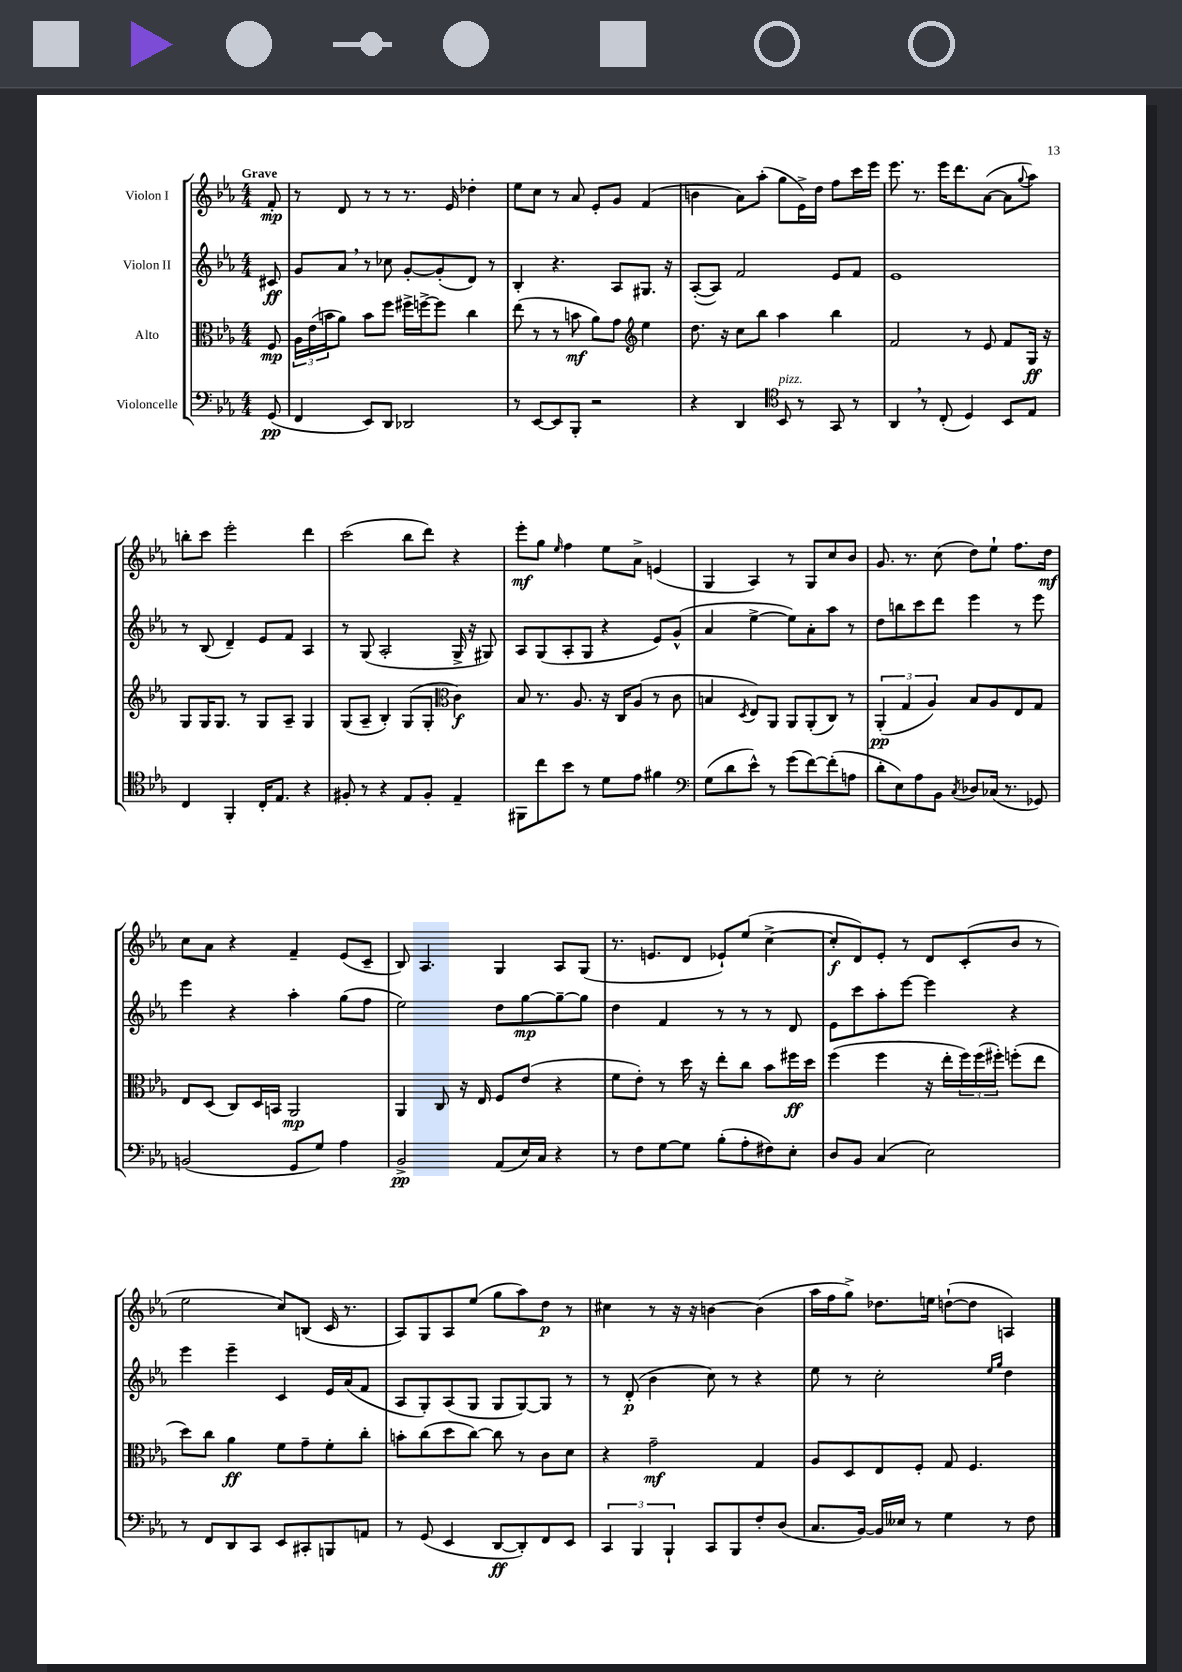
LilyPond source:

<<
\new StaffGroup <<
\new Staff = "s0" \with { instrumentName = "Violon I" } {
    \clef treble \key ees \major \numericTimeSignature \time 4/4 \partial 8 \tempo "Grave"
    f'8-.\mp |
    r8 d'8 r8 r8 r8. ees'16 des''4-. |
    ees''8 c''8 r8 aes'8 ees'8-. g'8 f'4( |
    b'4 aes'8) aes''8-.( g''8 ees'16->) d''16 f''8 c'''16 ees'''16 |
    ees'''8. r8. ees'''16 d'''8. aes'8~( aes'8 \appoggiatura { g''8 } aes''8) |
    b''8-. c'''8 ees'''2-. d'''4 |
    c'''2( bes''8 d'''8) r4 |
    ees'''8-.\mf g''8 \grace { ees''16 } f''4 ees''8 aes'8-> e'4( |
    g4 aes4) r8 g8 c''8 bes'8 |
    g'8. r8. c''8( d''8) ees''8-! f''8. d''16\mf |
    c''8 aes'8 r4 f'4-- ees'8( c'8-- |
    bes8) aes4. g4 aes8 g8( |
    r8. e'8. d'8 ees'8-!) ees''8( c''4~-> |
    c''8-.\f d'8) ees'8-. r8 d'8 c'8-.( bes'8 r8 |
    ees''2 c''8) b8( c'16 r8. |
    aes8) g8 aes8 ees''8( g''8 aes''8) d''8\p r8 |
    cis''4 r8 r16 r16 b'4~ b'4( |
    aes''16 f''16 g''8->) des''8. e''16 d''8~-!( d''8 a4) \bar "|." |
}
\new Staff = "s1" \with { instrumentName = "Violon II" } {
    \clef treble \key ees \major \numericTimeSignature \time 4/4 \partial 8
    cis'8\ff |
    g'8 aes'8 \breathe r8 ces''8 g'8~-. g'8-.( d'8) r8 |
    bes4-. r4. aes8 gis8. r16 |
    aes8~-.( aes8) f'2 ees'8 f'8 |
    ees'1 |
    r8 bes8( d'4--) ees'8 f'8 aes4 |
    r8 g8( aes2-. g16-> r16 gis8) |
    aes8 g8( aes8-. g8 r4 ees'8) g'8-^( |
    aes'4 ees''4~-> ees''8) aes'8-. aes''8 r8 |
    d''8 b''8 c'''8 d'''8 ees'''4 r8 ees'''8 |
    ees'''4 r4 aes''4-. g''8( f''8 |
    ees''2) d''8 g''8~\mp g''8~-- g''8 |
    d''4 f'4 r8 r8 r8 d'8 |
    ees'8 c'''8 aes''8-. ees'''8~ ees'''4 r4 |
    ees'''4 ees'''4-- c'4 ees'16 aes'16( f'8 |
    aes8 g8-.) aes8( g8 g8 g8~) g8 r8 |
    r8 d'8-.\p( bes'4 c''8) r8 r4 |
    ees''8 r8 c''2-. \grace { ees''16 g''16 } d''4 \bar "|." |
}
\new Staff = "s2" \with { instrumentName = "Alto" } {
    \clef alto \key ees \major \numericTimeSignature \time 4/4 \partial 8
    f8\mp |
    \tuplet 3/2 { aes16 ees'16( b'16 } aes'8) b'8 f''8 fis''16-> f''16~-> f''8 c''4 |
    ees''8( r8 r8 b'8\mf aes'8) g'8 \clef treble ees''4 |
    d''8. r16 c''8 bes''8 aes''4 bes''4 |
    f'2 r8 ees'8 f'8 g16\ff r16 |
    g8 g16 g8. r8 g8 aes8-- g4 |
    g8( aes8-- bes4-.) g8( g8-. \clef alto c'4\f) |
    bes8 r8. aes8. r16 c16 aes8( r8 c'8 |
    b4 \acciaccatura { d8 } ees8) aes,8 aes,8 aes,8-.( c8) r8 |
    \tuplet 3/2 { aes,4-.\pp( g4 aes4) } bes8 aes8 ees8 g8 |
    ees8 d8( c8) d16 b,16 aes,2\mp |
    aes,4 c8 r16 ees16 f8 ees'8( r4 |
    f'8 ees'8-.) r8 d''16 r16 ees''8-. c''8 bes'8 fis''16\ff d''16 |
    f''4( f''4 r16 ees''16-. \tuplet 3/2 { f''16) f''16( fis''16-.) } f''8-.( ees''8 |
    d''8) c''8 aes'4\ff f'8 g'8-- f'8-. c''8-. |
    b'8-. c''8( d''8 c''8~) c''8 r8 c'8 d'8 |
    r4 g'2--\mf g4 |
    aes8 d8 ees8 f8-. g8 f4. \bar "|." |
}
\new Staff = "s3" \with { instrumentName = "Violoncelle" } {
    \clef bass \key ees \major \numericTimeSignature \time 4/4 \partial 8
    g,8\pp( |
    f,4 ees,8) d,8 des,2 |
    r8 ees,8~ ees,8 bes,,8-. r2 |
    r4 d,4 \clef tenor bes,8^\markup { \italic "pizz." } r8 g,8 r8 |
    aes,4 \breathe r8 c8-.( d4) bes,8 ees8 |
    c4 f,4-. c16-. ees8. r4 |
    fis8-. r8 r4 ees8 fis8-. ees4-- |
    fis,8 c''8 bes'8 r8 d'8 ees'8 fis'4 |
    \clef bass g8( d'8 ees'8-^) r8 g'8( f'8~) f'8-.( a8 |
    d'8-. ees8) aes8 bes,8 \acciaccatura { c8 } des8 ces16( r8. ges,8) |
    b,2( g,8 g8) aes4 |
    bes,2->\pp aes,8( ees16) c16 r4 |
    r8 f8 g8~ g8 bes8-.( aes8-. fis8) ees8-. |
    d8 bes,8 c4( ees2) |
    r8 f,8 d,8 c,8 ees,8 cis,8-. b,,8 a,8 |
    r8 g,8( ees,4 d,8~\ff d,8-.) f,8 ees,8 |
    \tuplet 3/2 { c,4 bes,,4 bes,,4-! } c,8 bes,,8 f8-. d8( |
    c8. bes,16~) bes,16 eeses16 r8 g4 r8 f8 \bar "|." |
}
>>
>>
\layout { \context { \Score \remove "Bar_number_engraver" } }
